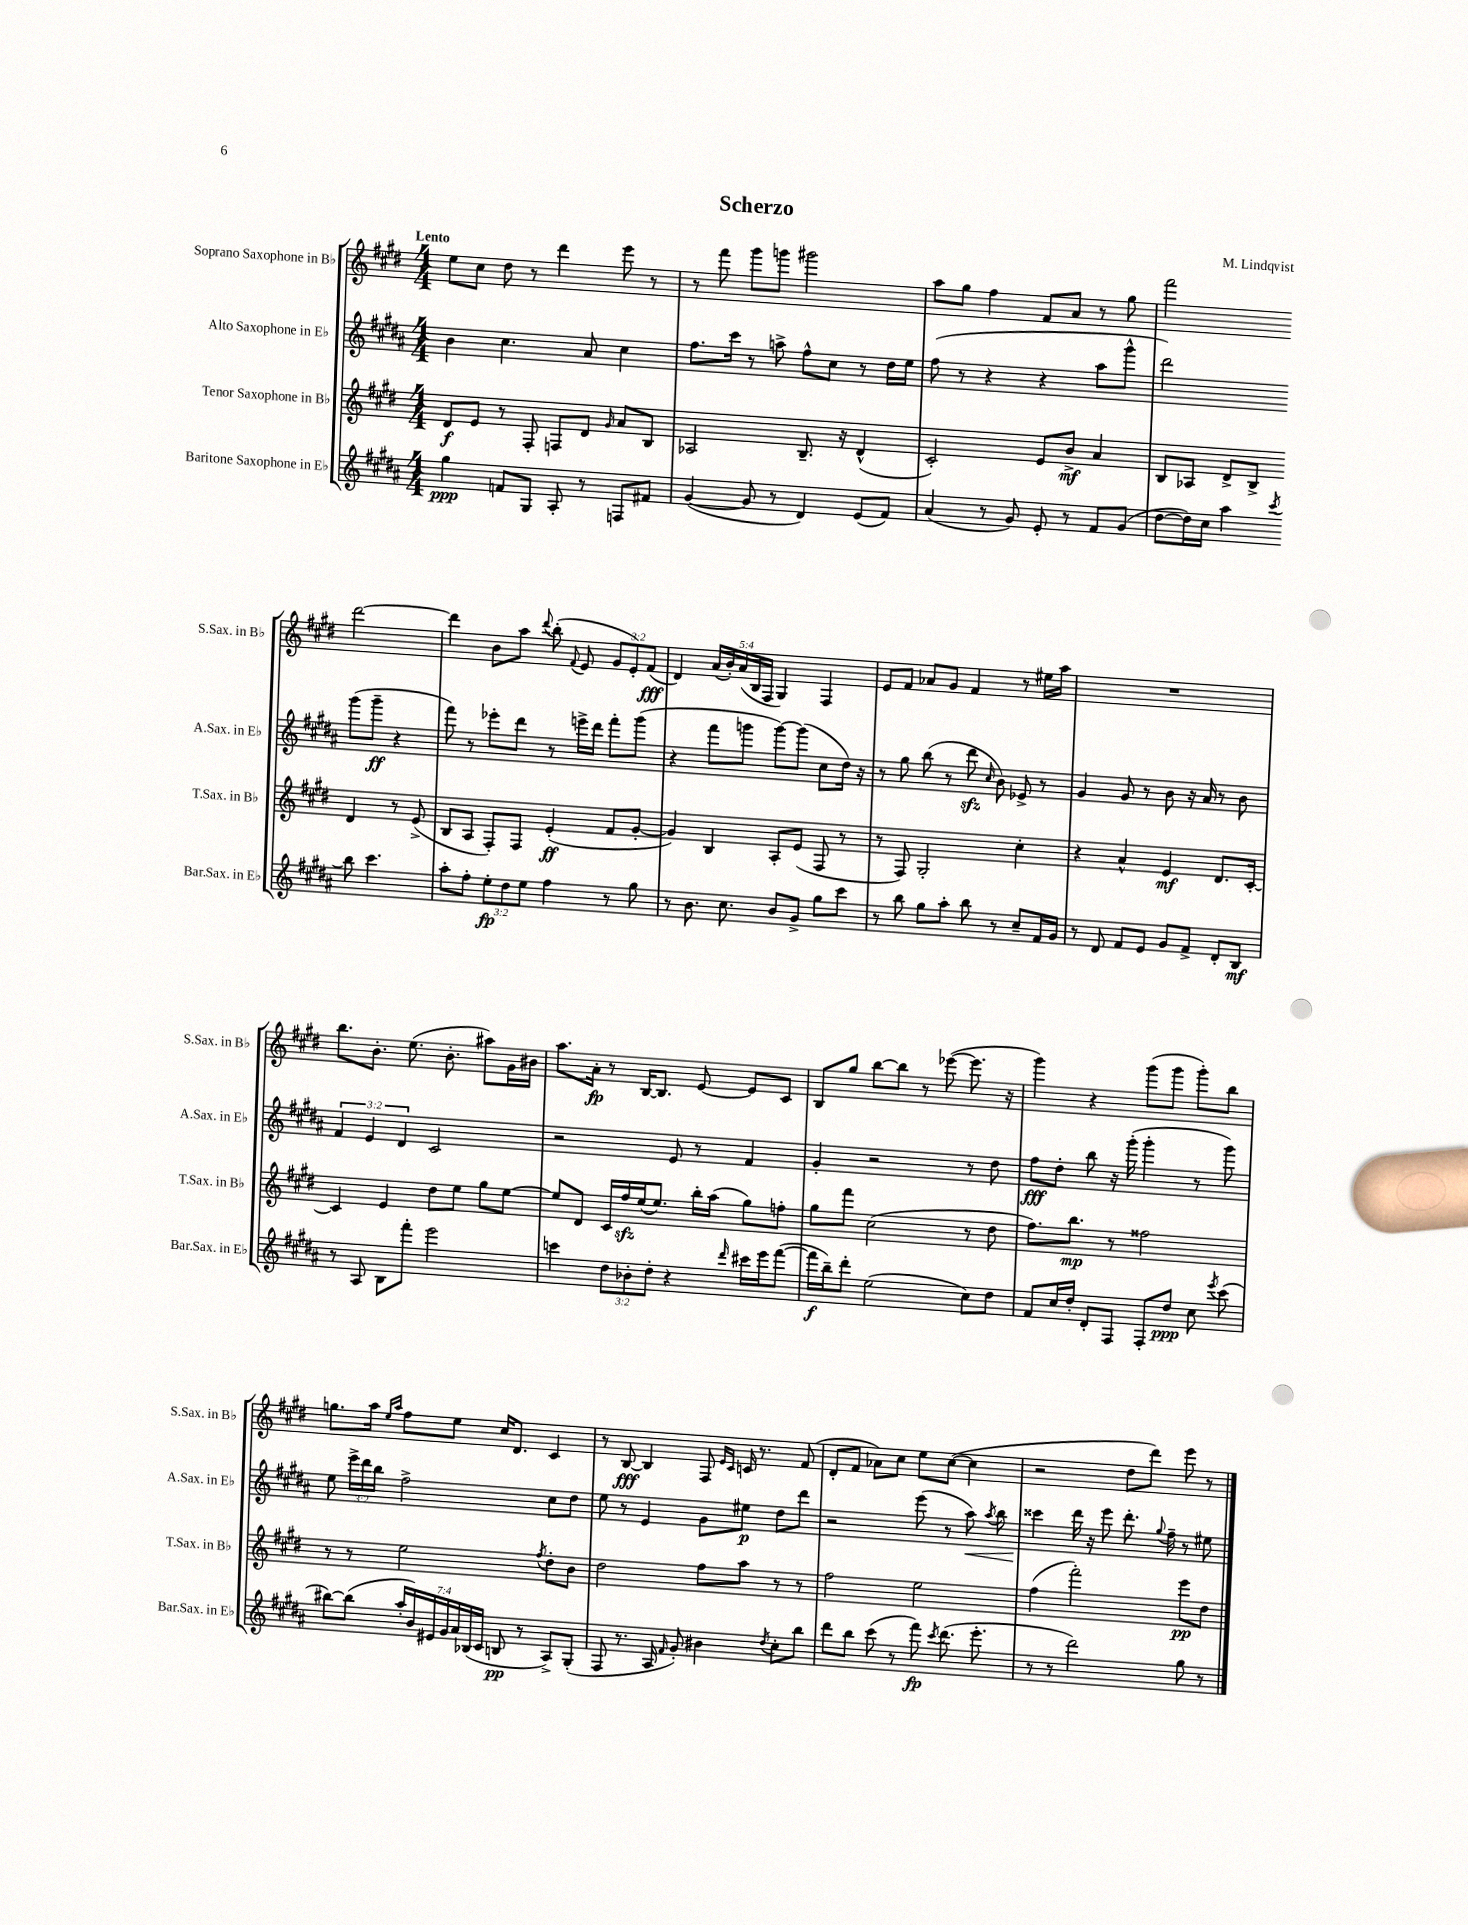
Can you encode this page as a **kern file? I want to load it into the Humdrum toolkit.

**kern	**dynam	**kern	**dynam	**kern	**dynam	**kern	**dynam
*part4	*part4	*part3	*part3	*part2	*part2	*part1	*part1
*staff4	*staff4	*staff3	*staff3	*staff2	*staff2	*staff1	*staff1
*I"Baritone Saxophone in E♭	*	*I"Tenor Saxophone in B♭	*	*I"Alto Saxophone in E♭	*	*I"Soprano Saxophone in B♭	*
*I'Bar.Sax. in E♭	*	*I'T.Sax. in B♭	*	*I'A.Sax. in E♭	*	*I'S.Sax. in B♭	*
*clefG2	*	*clefG2	*	*clefG2	*	*clefG2	*
*k[f#c#g#d#a#]	*	*k[f#c#g#d#]	*	*k[f#c#g#d#a#]	*	*k[f#c#g#d#]	*
*M4/4	*	*M4/4	*	*M4/4	*	*M4/4	*
=1	=1	=1	=1	=1	=1	=1	=1
!	!	!	!	!	!	!LO:TX:a:B:t=Lento	!
4gg#\	ppp	8d#/L	f	4b\	.	8ee\L	.
.	.	8e/J	.	.	.	8cc#\J	.
8fn/L	.	8r	.	4.cc#\	.	8dd#\	.
8G#/J	.	8F#'/	.	.	.	8r	.
8A#'/	.	8Fn/L	.	.	.	4ddd#\	.
8r	.	8d#/J	.	8a#/	.	.	.
.	.	16qqg#/	.	.	.	.	.
8Fn/L	.	8a/L	.	4cc#\	.	8eee\	.
8f#X/J	.	8B/J	.	.	.	8r	.
=2	=2	=2	=2	=2	=2	=2	=2
([4g#/	.	2A-X/	.	8.ff#\L	.	8r	.
.	.	.	.	.	.	8fff#\	.
.	.	.	.	16ccc#\Jk	.	.	.
8g#/]	.	.	.	8r	.	8ggg#\L	.
8r	.	.	.	8aan^\	.	8gggn\J	.
4d#/)	.	8.B~/	.	8ff#^^\L	.	2ggg#X\	.
.	.	.	.	8cc#\J	.	.	.
.	.	16r	.	.	.	.	.
(8e/L	.	(4d#^^/	.	8r	.	.	.
8f#/J)	.	.	.	16dd#\LL	.	.	.
.	.	.	.	16ee\JJ	.	.	.
=3	=3	=3	=3	=3	=3	=3	=3
(4a#/	.	2c#'/)	.	(8ff#\	.	8aa\L	.
.	.	.	.	8r	.	8gg#\J	.
8r	.	.	.	4r	.	4ff#\	.
8g#/)	.	.	.	.	.	.	.
8e'/	.	8e/L	.	4r	.	8f#/L	.
8r	.	8b^/J	mf	.	.	8a/J	.
8f#/L	.	4a/	.	8aa#\L	.	8r	.
(8g#/J	.	.	.	8ggg#^^\J	.	8gg#\	.
=4	=4	=4	=4	=4	=4	=4	=4
[8dd#\L	.	8B/L	.	2ddd#\)	.	2fff#\	.
16dd#\L])	.	8A-X/J	.	.	.	.	.
16cc#\JJ	.	.	.	.	.	.	.
4aa#\	.	8d#^/L	.	.	.	.	.
.	.	8B^/J	.	.	.	.	.
8qccc#/	.	.	.	.	.	.	.
8bb\	.	4d#/	.	(8ggg#\L	.	[2ddd#\	.
4.ccc#\	.	.	.	8ggg#~\J	ff	.	.
.	.	8r	.	4r	.	.	.
.	.	(8e^/	.	.	.	.	.
!!LO:LB:g=z
=5	=5	=5	=5	=5	=5	=5	=5
8aa#'\L	.	8B/L	.	8fff#\)	.	4ddd#\]	.
8ff#'\J	.	8A/J	.	8r	.	.	.
12ee'\L	fp	8F#'/L)	.	8eee-X'\L	.	8b\L	.
12dd#\	.	.	.	.	.	.	.
.	.	8F#/J	.	8ddd#\J	.	8aa\J	.
12ee\J	.	.	.	.	.	.	.
.	.	.	.	.	.	8qqddd#/	.
4ff#\	.	(4e'/	ff	8r	.	(8bb'\	.
.	.	.	.	.	.	8qqf#/	.
.	.	.	.	16eeen^\LL	.	8e/	.
.	.	.	.	16ddd#\JJ	.	.	.
8r	.	8f#/L	.	8fff#'\L	.	12g#/L	.
.	.	.	.	.	.	12e'/)	.
8gg#\	.	[8g#'/J	.	(8ggg#\J	.	.	.
.	.	.	.	.	.	(12f#/J	fff
=6	=6	=6	=6	=6	=6	=6	=6
8r	.	4g#/])	.	4r	.	4d#/)	.
8.b\	.	.	.	.	.	.	.
.	.	4B/	.	8fff#\L	.	(20a/LL	.
.	.	.	.	.	.	20b'/)	.
8.cc#\	.	.	.	.	.	.	.
.	.	.	.	.	.	(20a/	.
.	.	.	.	8gggn\J	.	.	.
.	.	.	.	.	.	20B/	.
.	.	.	.	.	.	20F#/JJ	.
8b/L	.	8A'/L	.	[8ggg\L)	.	4G#/)	.
8g#^/J	.	(8e/J	.	(8ggg\J]	.	.	.
8gg#\L	.	8F#/	.	8cc#\L	.	4F#/	.
8ccc#\J	.	8r	.	16dd#\Jk)	.	.	.
.	.	.	.	16r	.	.	.
=7	=7	=7	=7	=7	=7	=7	=7
8r	.	8r	.	8r	.	8e/L	.
8bb\	.	8F#/)	.	8gg#\	.	8f#/J	.
8gg#\L	.	2G#'/	.	(8bb\	.	8a-X/L	.
8aa#'\J	.	.	.	8r	.	8g#/J	.
8bb\	.	.	.	8ddd#zz\	.	4f#/	.
.	.	.	.	16qqcc#/	.	.	.
8r	.	.	.	8b\)	.	.	.
8cc#~/L	.	4cc#'\	.	8e-X^/	.	8r	.
16f#/L	.	.	.	8r	.	16ee#X\LL	.
16g#/JJ	.	.	.	.	.	16aa\JJ	.
=8	=8	=8	=8	=8	=8	=8	=8
8r	.	4r	.	4g#/	.	1r	.
8d#/	.	.	.	.	.	.	.
8f#/L	.	4a^^/	.	8g#/	.	.	.
8e/J	.	.	.	8r	.	.	.
8g#/L	.	4e/	mf	8b\	.	.	.
8f#^/J	.	.	.	16r	.	.	.
.	.	.	.	16a#/	.	.	.
8d#'/L	.	8.d#/L	.	8r	.	.	.
8B/J	mf	.	.	8b\	.	.	.
.	.	[16c#'/Jk	.	.	.	.	.
!!LO:LB:g=z
=9	=9	=9	=9	=9	=9	=9	=9
8r	.	4c#/]	.	6f#/	.	8.bb\L	.
8A#/	.	.	.	.	.	.	.
.	.	.	.	6e/	.	.	.
.	.	.	.	.	.	8.b'\J	.
8B\L	.	4e/	.	.	.	.	.
.	.	.	.	6d#/	.	.	.
8fff#'\J	.	.	.	.	.	(8.ee\	.
2eee\	.	8dd#\L	.	2c#/	.	.	.
.	.	.	.	.	.	8.b'\	.
.	.	8ee\J	.	.	.	.	.
.	.	8gg#\L	.	.	.	8aa#X\L)	.
.	.	[8ee\J	.	.	.	16g#\L	.
.	.	.	.	.	.	16b#X\JJ	.
=10	=10	=10	=10	=10	=10	=10	=10
4cccn\	.	8ee/L]	.	2r	.	8.aa\L	.
.	.	8d#/J	.	.	.	.	.
.	.	.	.	.	.	16a'\Jk	fp
12dd#\L	.	16c#/LL	.	.	.	8r	.
.	.	16ff#zz/	.	.	.	.	.
12b-X'\	.	.	.	.	.	.	.
.	.	(16ee/J	.	.	.	[16B/KL	.
12dd#'\J	.	.	.	.	.	.	.
.	.	8.ee/J)	.	.	.	8.B/J]	.
4r	.	.	.	8e/	.	.	.
.	.	16bb'\LL	.	8r	.	[8e/	.
.	.	(16aa\JJ	.	.	.	.	.
16qqddd#/	.	.	.	.	.	.	.
16ccc#X\LL	.	8gg#\L)	.	4f#/	.	8e/L]	.
16eee\J	.	.	.	.	.	.	.
([8fff#\J	.	8ffn'\J	.	.	.	8c#/J	.
=11	=11	=11	=11	=11	=11	=11	=11
16fff#\LL]	f	8gg#\L	.	4g#'/	.	8B/L	.
16bb~\J)	.	.	.	.	.	.	.
8ddd#'\J	.	8fff#\J	.	.	.	8gg#/J	.
(2ee\	.	(2cc#\	.	2r	.	[8bb\L	.
.	.	.	.	.	.	8bb\J]	.
.	.	.	.	.	.	8r	.
.	.	.	.	.	.	([8eee-X\	.
8cc#\L)	.	8r	.	8r	.	8.eee-\]	.
8dd#\J	.	8dd#\	.	8dd#\	.	.	.
.	.	.	.	.	.	16r	.
=12	=12	=12	=12	=12	=12	=12	=12
8f#/L	.	8.ff#\L)	.	8ff#\L	fff	4ggg#\)	.
16cc#/L	.	.	.	8dd#'\J	.	.	.
16dd#'/JJ	.	8.bb\J	mp	.	.	.	.
8d#'/L	.	.	.	8bb\	.	4r	.
8F#/J	.	8r	.	16r	.	.	.
.	.	.	.	(16ggg#'\	.	.	.
8F#'/L	.	2ff##X\	.	4ggg#'\	.	(8ggg#\L	.
8dd#/J	ppp	.	.	.	.	8ggg#\J	.
8cc#\	.	.	.	8r	.	8ggg#'\L)	.
8qeee/	.	.	.	.	.	.	.
(8ccc#\	.	.	.	8ggg#\)	.	8bb\J	.
!!LO:LB:g=z
=13	=13	=13	=13	=13	=13	=13	=13
[8bb#X\L)	.	8r	.	8ee\	.	8.ggn\L	.
(8bb#\J]	.	8r	.	24eee^\LL	.	.	.
.	.	.	.	24ddd#\	.	.	.
.	.	.	.	.	.	16aa\Jk	.
.	.	.	.	24bb\JJ	.	.	.
.	.	.	.	.	.	16qqee/LL	.
.	.	.	.	.	.	16qqaa/JJ	.
28aa#'/LL	.	2ee\	.	2ff#^\	.	8ff#\L	.
28b/)	.	.	.	.	.	.	.
28e#X/	.	.	.	.	.	.	.
28g#/	.	.	.	.	.	.	.
.	.	.	.	.	.	8ee\J	.
28a#/	.	.	.	.	.	.	.
(28B-X/	.	.	.	.	.	.	.
28c#/JJ	.	.	.	.	.	.	.
8Bn/	pp	.	.	.	.	16cc#/KL	.
.	.	.	.	.	.	8.d#/J	.
8r	.	.	.	.	.	.	.
.	.	8qff#/	.	.	.	.	.
8A#^/L)	.	8dd#'\L	.	8cc#\L	.	4c#/	.
(8G#'/J	.	8b\J	.	8dd#\J	.	.	.
=14	=14	=14	=14	=14	=14	=14	=14
8F#/	.	2dd#\	.	8ee\	.	8r	.
8.r	.	.	.	8r	.	[8B/	fff
.	.	.	.	4e/	.	4B/]	.
16A#/	.	.	.	.	.	.	.
16qqf#/	.	.	.	.	.	.	.
8g#'/)	.	.	.	.	.	.	.
4b#X\	.	8ff#\L	.	8g#\L	.	8F#/	.
.	.	.	.	.	.	16qqe/LL	.
.	.	.	.	.	.	16qqc#/JJ	.
.	.	8aa\J	.	8ee#X\J	p	16cn/	.
.	.	.	.	.	.	8.r	.
8qdd#/	.	.	.	.	.	.	.
8cc#'\L	.	8r	.	8dd#\L	.	.	.
8bb\J	.	8r	.	8ddd#\J	.	(8f#/	.
=15	=15	=15	=15	=15	=15	=15	=15
8ddd#\L	.	2ff#\	.	2r	.	8d#'/L	.
8bb\J	.	.	.	.	.	8f#/J	.
(8ccc#\	.	.	.	.	.	8a-X\L)	.
8r	.	.	.	.	.	8cc#\J	.
8fff#\)	fp	2ee\	.	(8eee\	.	8ee\L	.
8qccc#/	.	.	.	.	.	.	.
(8.ddd#\	.	.	.	8r	.	([8cc#\J	.
!	!	!	!	!	!LO:HP:b	!	!
.	.	.	.	8aa#\)	<	4cc#\]	.
8.eee'\	.	.	.	.	.	.	.
.	.	.	.	8qaa#/	.	.	.
.	.	.	.	8bb\	.	.	.
=16	=16	=16	=16	=16	=16	=16	=16
8r	.	(4ff#\	.	4ccc##X\	.	2r	.
8r	.	.	.	.	.	.	.
2ddd#\)	.	2fff#'\)	.	16ddd#\	[	.	.
.	.	.	.	16r	.	.	.
.	.	.	.	8eee\	.	.	.
.	.	.	.	8.ddd#'\	.	8dd#\L	.
.	.	.	.	.	.	8ddd#\J)	.
.	.	.	.	8qqgg#/	.	.	.
.	.	.	.	16ff#~\	.	.	.
8gg#\	.	8eee\L	pp	8r	.	8eee\	.
8r	.	8dd#\J	.	8ee#X\	.	8r	.
==	==	==	==	==	==	==	==
*-	*-	*-	*-	*-	*-	*-	*-
